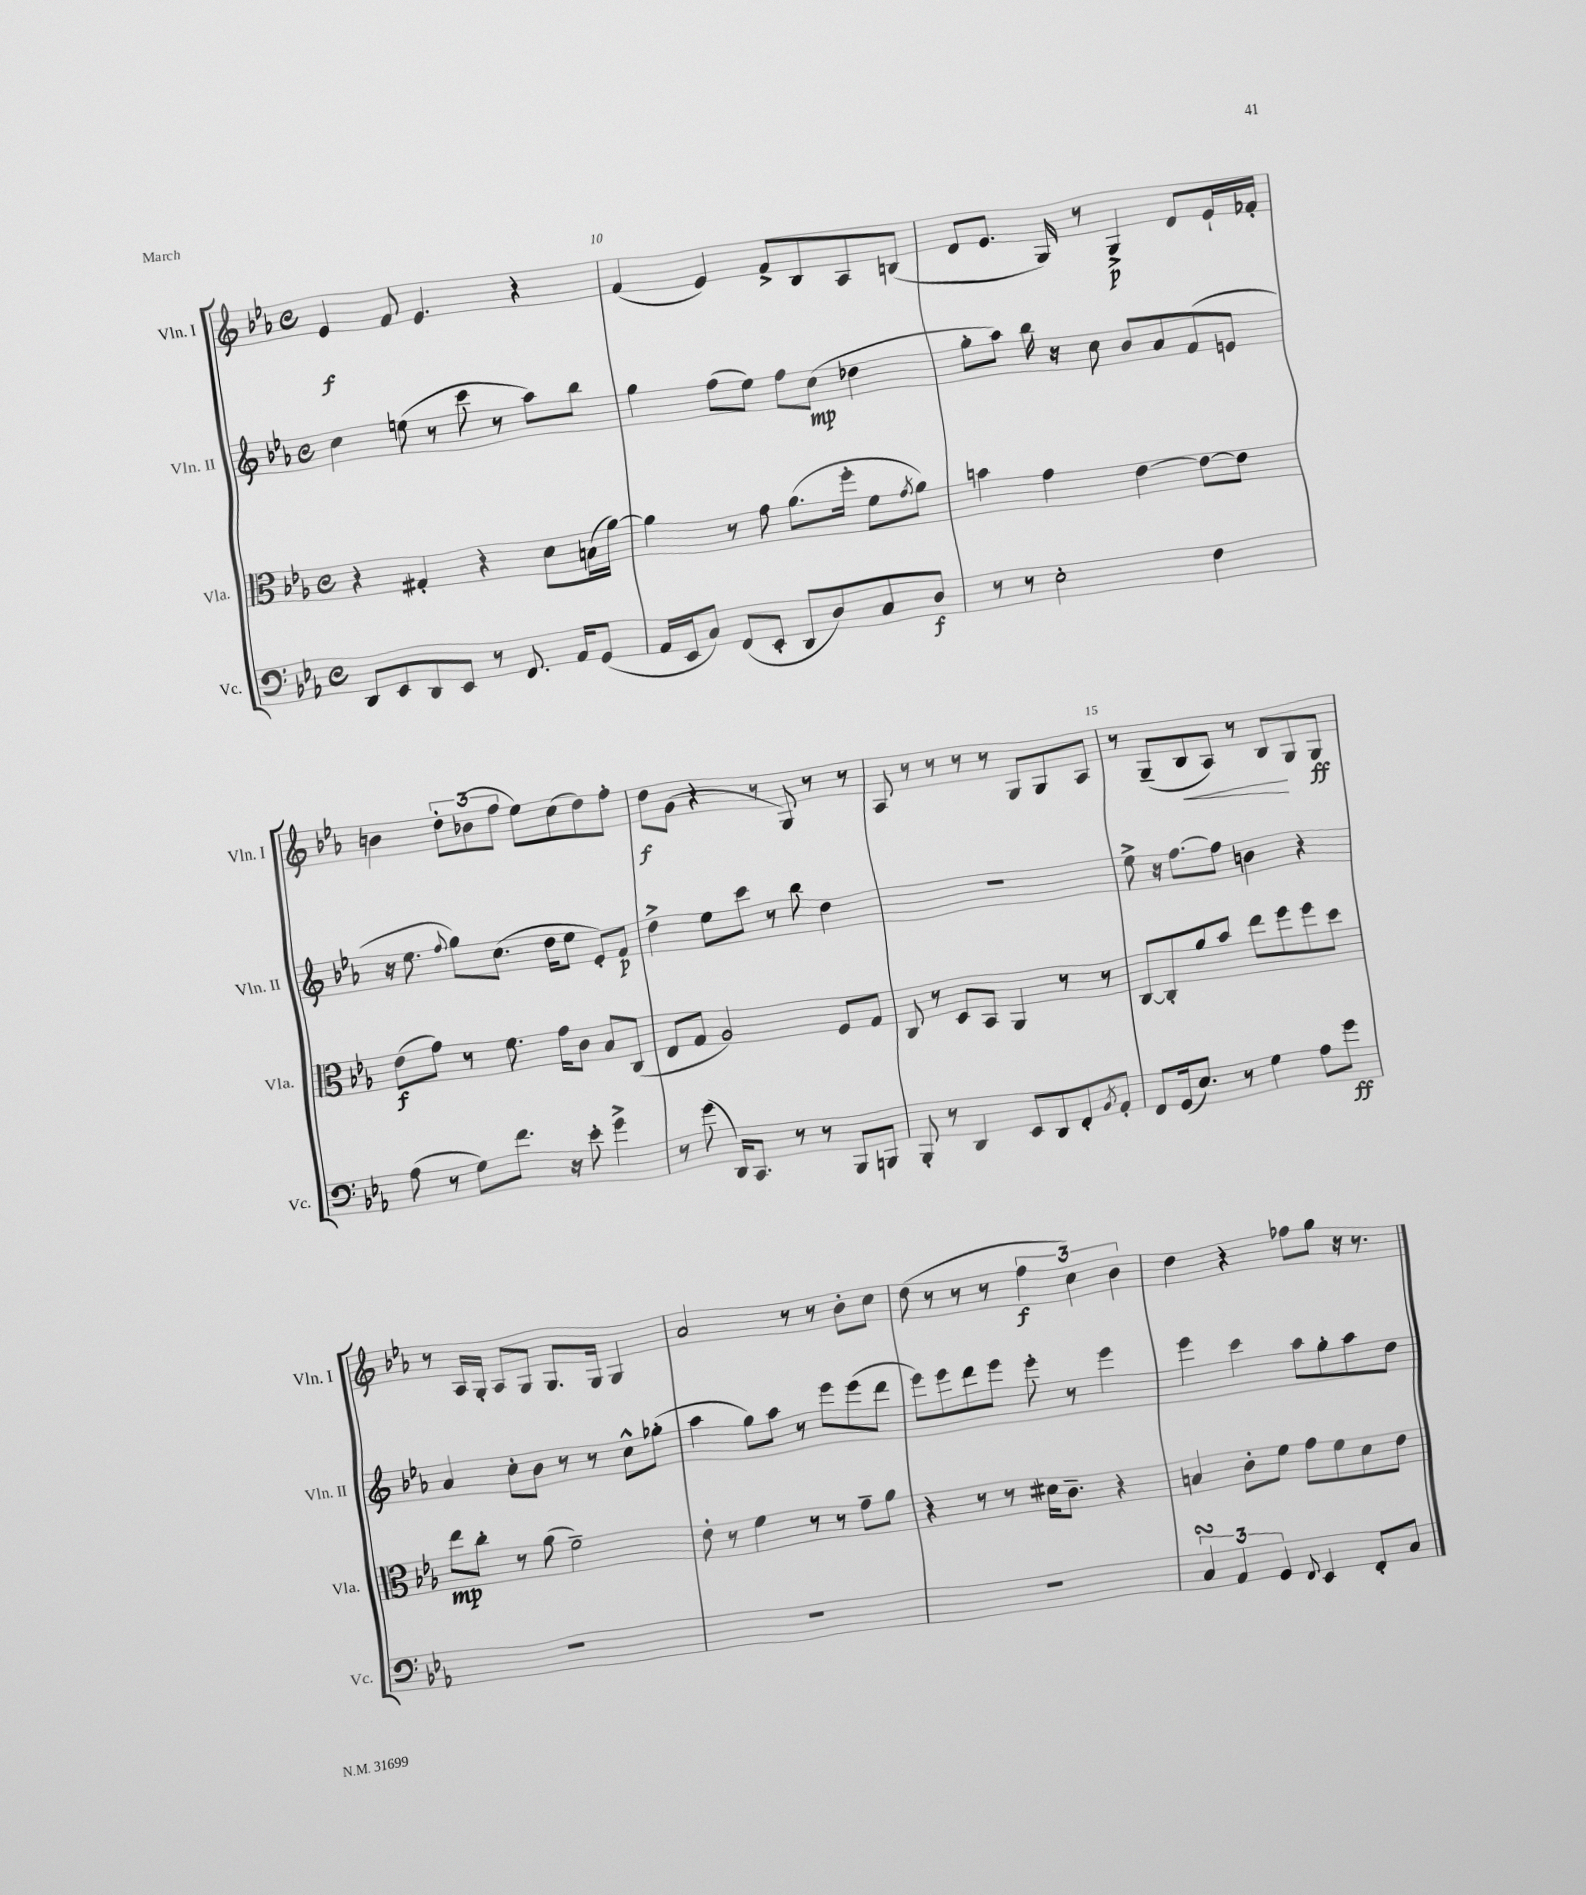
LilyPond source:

<<
\new StaffGroup <<
\new Staff = "s0" \with { instrumentName = "Vln. I" shortInstrumentName = "Vln. I" } {
    \clef treble \key ees \major \defaultTimeSignature \time 4/4
    ees'4\f f'8 ees'4. r4 |
    f'4( ees'4) f'8-> bes8 aes8 b8( |
    d'8 ees'8. g16) r8 g4->\p d'8 ees'16-! fes'16-. |
    b'4 \tuplet 3/2 { d''8-. bes'8( f''8 } ees''8) c''8( d''8) f''8-. |
    d''8\f g'8( r4 r8 g8) r8 r8 |
    aes8 r8 r8 r8 r8 g8 g8 aes8 |
    r8 g8--( bes8\< aes8) r8 bes8\! g8 g8\ff |
    r8 aes16 g16-. aes8 g8 g8. g16 g4 |
    aes'2 r8 r8 bes'8-. c''8 |
    d''8( r8 r8 r8 \tuplet 3/2 { f''4\f c''4) bes'4 } |
    d''4 r4 fes''8 g''8 r16 r8. \bar "|." |
}
\new Staff = "s1" \with { instrumentName = "Vln. II" shortInstrumentName = "Vln. II" } {
    \clef treble \key ees \major \defaultTimeSignature \time 4/4
    c''4 e''8( r8 c'''8 r8 aes''8) bes''8 |
    g''4 f''8( ees''8) f''8 c''8\mp( des''4 |
    g''8-. aes''8) bes''16 r16 c''8 bes'8 aes'8 f'8( e'8 |
    r16 ees''8. \appoggiatura { f''8 } g''8) c''8.( d''16 ees''8 ees'8-.) f'8\p |
    d''4-> ees''8 c'''8 r8 bes''8 d''4 |
    r1 |
    ees''8-> r16 f''8.~ f''8 b'4 r4 |
    aes'4 c''8-. bes'8 r8 r8 c''8-^ ges''8-.( |
    aes''4 g''8) aes''8 r8 ees'''8 ees'''8( d'''8 |
    ees'''8) ees'''8 d'''8 ees'''8 ees'''8-. r8 ees'''4 |
    ees'''4 c'''4 aes''8 g''8-. aes''8 d''8 \bar "|." |
}
\new Staff = "s2" \with { instrumentName = "Vla." shortInstrumentName = "Vla." } {
    \clef alto \key ees \major \defaultTimeSignature \time 4/4
    r4 gis4-. r4 d'8 b16( aes'16~) |
    aes'4 r8 g'8 aes'8.( f''16-. f'8 \acciaccatura { g'8 } aes'8) |
    b'4 g'4 ees'4~ ees'8~ ees'8 |
    ees'8\f( g'8) r8 f'8. g'16 c'8 bes8 c8( |
    ees8 g8 aes2) f8 g8 |
    c8 r8 d8 bes,8 aes,4 r8 r8 |
    c8~ c8-. aes'8 bes'8 ees''8 f''8 f''8 d''8 |
    ees''8\mp c''8-. r8 aes'8( f'2--) |
    ees'8-. r8 f'4 r8 r8 g'8-- aes'8 |
    r4 r8 r8 dis'16 c'8.-- r4 |
    b4 c'8-. f'8 g'8 f'8 d'8 ees'8 \bar "|." |
}
\new Staff = "s3" \with { instrumentName = "Vc." shortInstrumentName = "Vc." } {
    \clef bass \key ees \major \defaultTimeSignature \time 4/4
    d,8 ees,8 d,8 ees,8 r8 f,8. aes,16 g,8( |
    aes,16 ees,16 c8) f,8( ees,8-. d,8 d8) c8 d8\f |
    r8 r8 ees2-. f4 |
    aes8( r8 g8) f'8. r16 ees'8-. g'4-> |
    r8 g'8( d,16) c,8. r8 r8 bes,,8 b,,8 |
    bes,,8-. r8 d,4 ees,8 d,8 f,8-. \acciaccatura { bes,8 } aes,8-. |
    f,8 g,16( ees8.) r8 g4 aes8 g'8\ff |
    R1 |
    R1 |
    R1 |
    \tuplet 3/2 { c4\turn aes,4 g,4 } \appoggiatura { f,8 } ees,4 f,8-. c8 \bar "|." |
}
>>
>>
\layout { \context { \Score currentBarNumber = #9 \override BarNumber.break-visibility = ##(#f #t #t) barNumberVisibility = #(every-nth-bar-number-visible 5) } }
